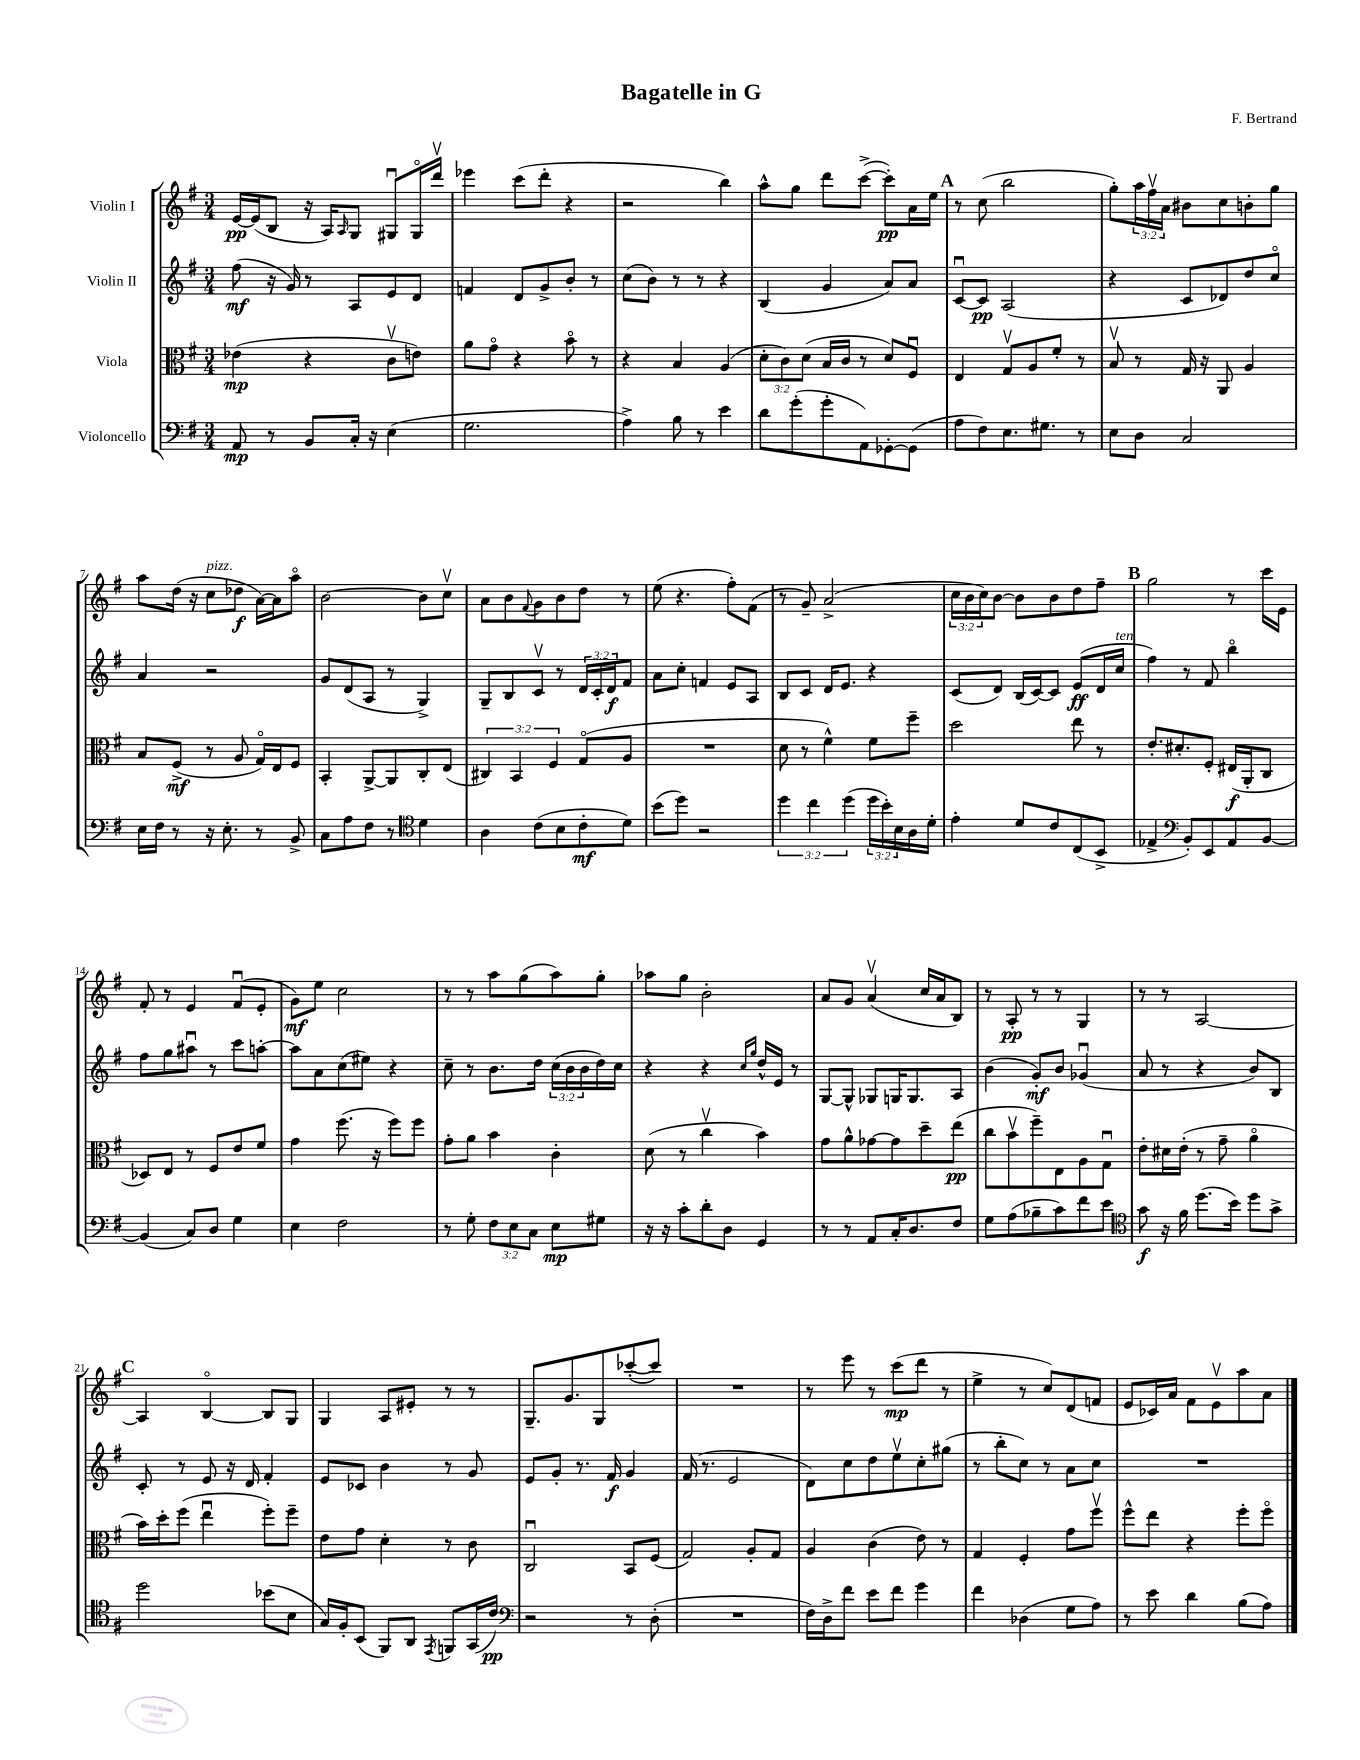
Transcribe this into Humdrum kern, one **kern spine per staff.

**kern	**dynam	**kern	**dynam	**kern	**dynam	**kern	**dynam
*part4	*part4	*part3	*part3	*part2	*part2	*part1	*part1
*staff4	*staff4	*staff3	*staff3	*staff2	*staff2	*staff1	*staff1
*I"Violoncello	*	*I"Viola	*	*I"Violin II	*	*I"Violin I	*
*clefF4	*	*clefC3	*	*clefG2	*	*clefG2	*
*k[f#]	*	*k[f#]	*	*k[f#]	*	*k[f#]	*
*M3/4	*	*M3/4	*	*M3/4	*	*M3/4	*
=1	=1	=1	=1	=1	=1	=1	=1
8AA/	mp	(4e-X\	mp	(8ff#\	mf	[16e/LL	pp
.	.	.	.	.	.	(16e/J]	.
8r	.	.	.	16r	.	8B/J	.
.	.	.	.	16g/)	.	.	.
8BB/L	.	4r	.	8r	.	16r	.
.	.	.	.	.	.	16A/KL)	.
.	.	.	.	.	.	16qqA/	.
16C'/Jk	.	.	.	8A/L	.	8G/J	.
16r	.	.	.	.	.	.	.
(4E\	.	8cv\L	.	8e/	.	8G#Xu/L	.
.	.	8en\J)	.	8d/J	.	16G#/L	.
.	.	.	.	.	.	16dddv/JJ	.
=2	=2	=2	=2	=2	=2	=2	=2
2.G\	.	8a\L	.	4fn/	.	4eee-X\	.
.	.	8g\J	.	.	.	.	.
.	.	4r	.	8d/L	.	(8ccc\L	.
.	.	.	.	8g^/	.	8ddd'\J	.
.	.	8b\	.	8b'/J	.	4r	.
.	.	8r	.	8r	.	.	.
=3	=3	=3	=3	=3	=3	=3	=3
4A^\)	.	4r	.	(8cc\L	.	2r	.
.	.	.	.	8b\J)	.	.	.
8B\	.	4B/	.	8r	.	.	.
8r	.	.	.	8r	.	.	.
4e\	.	(4A/	.	4r	.	4bb\)	.
=4	=4	=4	=4	=4	=4	=4	=4
8d\L	.	12d'\L	.	(4B/	.	8aa^^\L	.
.	.	12c\)	.	.	.	.	.
(8g'\	.	.	.	.	.	8gg\J	.
.	.	(12d\J	.	.	.	.	.
8g'\	.	16B/LL	.	4g/	.	8ddd\L	.
.	.	16c/JJ	.	.	.	.	.
8AA\)	.	8r	.	.	.	([8ccc^\J	.
[8GG-X'\	.	8d/L)	.	8a/L)	.	8ccc'\L])	pp
(8GG-\J]	.	8F#u/J	.	8a/J	.	16a\L	.
.	.	.	.	.	.	16ee\JJ	.
!!LO:REH:place=s1:t=A
=5	=5	=5	=5	=5	=5	=5	=5
8A\L	.	4E/	.	[8cu/L	.	8r	.
8F#\)	.	.	.	8c/J]	pp	(8cc\	.
8.E\	.	8Gv/L	.	(2A/	.	2bb\	.
.	.	8A/	.	.	.	.	.
8.G#X\J	.	.	.	.	.	.	.
.	.	8f#'/J	.	.	.	.	.
8r	.	8r	.	.	.	.	.
=6	=6	=6	=6	=6	=6	=6	=6
8E\L	.	8Bv/	.	4r	.	8gg'\L)	.
8D\J	.	8r	.	.	.	24aa\L	.
.	.	.	.	.	.	24ff#v\	.
.	.	.	.	.	.	24a\JJ	.
2C/	.	16G/	.	8c/L	.	8b#X\L	.
.	.	16r	.	.	.	.	.
.	.	8AA/	.	8d-X/)	.	8cc\	.
.	.	4A/	.	8dd/	.	8bn'\	.
.	.	.	.	8cc/J	.	8gg\J	.
!!LO:LB:g=z
=7	=7	=7	=7	=7	=7	=7	=7
16E\LL	.	8B/L	.	4a/	.	8aa\L	.
16F#\JJ	.	.	.	.	.	.	.
8r	.	(8F#^/J	mf	.	.	(16dd\Jk	.
.	.	.	.	.	.	16r	.
!	!	!	!	!	!	!LO:TX:a:i:t=pizz.	!
16r	.	8r	.	2r	.	8cc\L	.
8.E'\	.	.	.	.	.	.	.
.	.	8A/	.	.	.	8dd-X\J	f
8r	.	16G/LL)	.	.	.	[16a\LL)	.
.	.	16E/J	.	.	.	16a\J]	.
8BB^/	.	8F#/J	.	.	.	8aa\J	.
=8	=8	=8	=8	=8	=8	=8	=8
8C\L	.	4BB'/	.	8g/L	.	[2b\	.
8A\	.	.	.	(8d/	.	.	.
8F#\J	.	[8AA^/L	.	8A/J	.	.	.
8r	.	8AA/]	.	8r	.	.	.
*clefC4	*	*	*	*	*	*	*
4d\	.	8C'/	.	4G^/)	.	8b\L]	.
.	.	(8E/J	.	.	.	8ccv\J	.
=9	=9	=9	=9	=9	=9	=9	=9
4A\	.	6C#X/)	.	8G~/L	.	8a\L	.
.	.	.	.	8B/	.	8b\	.
.	.	6BB/	.	.	.	.	.
.	.	.	.	.	.	8qqf#/	.
(8c\L	.	.	.	8cv/J	.	8g\	.
.	.	6F#/	.	.	.	.	.
8B\	.	.	.	8r	.	8b\	.
8c'\	mf	(8G/L	.	24d/LL	.	8dd\J	.
.	.	.	.	24c'/	.	.	.
.	.	.	.	24d/J	f	.	.
8d\J)	.	8A/J	.	8f#/J	.	8r	.
=10	=10	=10	=10	=10	=10	=10	=10
(8b\L	.	2.r	.	8a\L	.	(8ee\	.
8dd\J)	.	.	.	8cc'\J	.	4.r	.
2r	.	.	.	4fn/	.	.	.
.	.	.	.	8e/L	.	8ff#'\L)	.
.	.	.	.	8A/J	.	(8f#\J	.
=11	=11	=11	=11	=11	=11	=11	=11
6dd\	.	8d\	.	8B/L	.	8r	.
.	.	8r	.	8c/J	.	8g~/)	.
6cc\	.	.	.	.	.	.	.
.	.	4f#^^\)	.	16d/KL	.	(2a^/	.
.	.	.	.	8.e/J	.	.	.
(6dd\	.	.	.	.	.	.	.
24dd\LL	.	8f#\L	.	4r	.	.	.
24b'\)	.	.	.	.	.	.	.
24B\	.	.	.	.	.	.	.
16A\	.	8ff#~\J	.	.	.	.	.
16d'\JJ	.	.	.	.	.	.	.
=12	=12	=12	=12	=12	=12	=12	=12
4e'\	.	2dd\	.	(8c/L	.	24cc\LL	.
.	.	.	.	.	.	24b\	.
.	.	.	.	.	.	24cc\J)	.
.	.	.	.	8d/J)	.	[8b\J	.
8d/L	.	.	.	(16B/LL	.	8b\L]	.
.	.	.	.	[16c/J)	.	.	.
8c/	.	.	.	8c/J]	.	8b\	.
(8C/	.	8ee\	.	(8e/L	ff	8dd\	.
8BB^/J	.	8r	.	16d/L	.	8ff#~\J	.
!	!	!	!	!LO:TX:a:i:t=ten.	!	!	!
.	.	.	.	16cc/JJ	.	.	.
!!LO:REH:place=s1:t=B
=13	=13	=13	=13	=13	=13	=13	=13
4E-X^/	.	8.e'/L	.	4ff#\)	.	2gg\	.
.	.	8.d#X'/	.	.	.	.	.
*clefF4	*	*	*	*	*	*	*
8BB'/L)	.	.	.	8r	.	.	.
8EE/	.	8F#'/J	.	8f#/	.	.	.
8AA/	.	(16E#X/LL	f	4bb\	.	8r	.
.	.	16AA'/J	.	.	.	.	.
[8BB/J	.	8C/J	.	.	.	16ccc\LL	.
.	.	.	.	.	.	16e\JJ	.
!!LO:LB:g=z
=14	=14	=14	=14	=14	=14	=14	=14
(4BB/]	.	8D-X/L)	.	8ff#\L	.	8f#'/	.
.	.	8E/J	.	8gg\	.	8r	.
8C/L)	.	8r	.	8aa#Xu\J	.	4e/	.
8D/J	.	8F#/L	.	8r	.	.	.
4G\	.	8e/	.	8ccc\L	.	(8f#u/L	.
.	.	8f#/J	.	[8aan'\J	.	8e'/J	.
=15	=15	=15	=15	=15	=15	=15	=15
4E\	.	4g\	.	8aa\L]	.	8g\L)	mf
.	.	.	.	8a\	.	8ee\J	.
2F#\	.	(8.ff#\	.	(8cc\	.	2cc\	.
.	.	.	.	8ee#X\J)	.	.	.
.	.	16r	.	.	.	.	.
.	.	8ff#\L)	.	4r	.	.	.
.	.	8ff#\J	.	.	.	.	.
=16	=16	=16	=16	=16	=16	=16	=16
8r	.	8g'\L	.	8cc~\	.	8r	.
8G'\	.	8a\J	.	8r	.	8r	.
12F#\L	.	4b\	.	8.b\L	.	8aa\L	.
12E\	.	.	.	.	.	.	.
.	.	.	.	.	.	(8gg\	.
12C\J	.	.	.	.	.	.	.
.	.	.	.	16dd\Jk	.	.	.
8E\L	mp	4c'\	.	(24cc\LL	.	8aa\)	.
.	.	.	.	24b\	.	.	.
.	.	.	.	24b\	.	.	.
8G#X\J	.	.	.	16dd\)	.	8gg'\J	.
.	.	.	.	16cc\JJ	.	.	.
=17	=17	=17	=17	=17	=17	=17	=17
16r	.	(8d\	.	4r	.	8aa-X\L	.
16r	.	.	.	.	.	.	.
8c'\L	.	8r	.	.	.	8gg\J	.
8d'\	.	4ccv\	.	4r	.	2b'\	.
8D\J	.	.	.	.	.	.	.
.	.	.	.	16qqcc/LL	.	.	.
.	.	.	.	16qqgg/JJ	.	.	.
4GG/	.	4b\)	.	16dd^^/LL	.	.	.
.	.	.	.	16e/JJ	.	.	.
.	.	.	.	8r	.	.	.
=18	=18	=18	=18	=18	=18	=18	=18
8r	.	8g\L	.	[8G/L	.	8a/L	.
8r	.	8a^^\	.	8G^^/J]	.	8g/J	.
8AA/L	.	[8g-X\	.	8G-X/L	.	(4av/	.
16C'/K	.	8g-\]	.	16Gn/K	.	.	.
8.D/	.	.	.	8.G/	.	.	.
.	.	8dd~\	.	.	.	16cc/LL	.
.	.	.	.	.	.	16a/J	.
8F#/J	.	(8ee\J	pp	8A/J	.	8B/J)	.
=19	=19	=19	=19	=19	=19	=19	=19
8G\L	.	8cc\L	.	(4b\	.	8r	.
(8A\	.	8bv\	.	.	.	8A'/	pp
8B-X~\	.	8ff#~\)	.	8g'/L)	mf	8r	.
8c\)	.	8E\	.	8b/J	.	8r	.
8f#\	.	8A\	.	(4g-Xu/	.	4G/	.
8e\J	.	8Gu\J	.	.	.	.	.
=20	=20	=20	=20	=20	=20	=20	=20
*clefC4	*	*	*	*	*	*	*
8g\	f	8e'\L	.	8a/	.	8r	.
16r	.	16d#X\L	.	8r	.	8r	.
16f#\	.	(16e'\JJ	.	.	.	.	.
(8.dd\L	.	8r	.	4r	.	[2A/	.
.	.	8g~\	.	.	.	.	.
16b\Jk)	.	.	.	.	.	.	.
8dd\L	.	4a\	.	8b/L)	.	.	.
8g^\J	.	.	.	8B/J	.	.	.
!!LO:LB:g=z
!!LO:REH:place=s1:t=C
=21	=21	=21	=21	=21	=21	=21	=21
2dd\	.	16b\LL)	.	8c'/	.	4A/]	.
.	.	16dd'\J	.	.	.	.	.
.	.	(8ff#\J	.	8r	.	.	.
.	.	4eeu\	.	8e/	.	[4B/	.
.	.	.	.	16r	.	.	.
.	.	.	.	16d/	.	.	.
(8b-X\L	.	8ff#'\L)	.	4f#'/	.	8B/L]	.
8B\J	.	8ff#~\J	.	.	.	8G/J	.
=22	=22	=22	=22	=22	=22	=22	=22
16G/LL)	.	8e\L	.	8e/L	.	4G/	.
16F#'/J	.	.	.	.	.	.	.
(8BB/J	.	8g\J	.	8c-X/J	.	.	.
8FF#/L)	.	4d'\	.	4b\	.	8A/L	.
8AA/J	.	.	.	.	.	8e#X'/J	.
8qEE/	.	.	.	.	.	.	.
8FFn/L	.	8r	.	8r	.	8r	.
(16GG/L	.	8c\	.	8g/	.	8r	.
16c/JJ)	pp	.	.	.	.	.	.
=23	=23	=23	=23	=23	=23	=23	=23
*clefF4	*	*	*	*	*	*	*
2r	.	2Cu/	.	8e/L	.	8.G~/L	.
.	.	.	.	8g'/J	.	.	.
.	.	.	.	.	.	8.g/	.
.	.	.	.	8.r	.	.	.
.	.	.	.	.	.	8G/	.
.	.	.	.	16f#/	f	.	.
8r	.	8BB/L	.	4g/	.	([8ccc-X'/	.
(8D'\	.	(8F#/J	.	.	.	8ccc-/J])	.
=24	=24	=24	=24	=24	=24	=24	=24
2.r	.	2G/)	.	(16f#/	.	2.r	.
.	.	.	.	8.r	.	.	.
.	.	.	.	2e/	.	.	.
.	.	8A'/L	.	.	.	.	.
.	.	8G/J	.	.	.	.	.
=25	=25	=25	=25	=25	=25	=25	=25
16F#\LL)	.	4A/	.	8d\L)	.	8r	.
16D^\J	.	.	.	.	.	.	.
8f#\J	.	.	.	8cc\	.	8eee\	.
8e\L	.	(4c\	.	8dd\	.	8r	.
8f#\J	.	.	.	8eev\	.	(8ccc\L	mp
4g\	.	8e\)	.	8cc'\	.	8ddd\J	.
.	.	8r	.	(8gg#X\J	.	8r	.
=26	=26	=26	=26	=26	=26	=26	=26
4f#\	.	4G/	.	8r	.	4ee^\	.
.	.	.	.	8bb'\L	.	.	.
(4D-X\	.	4F#'/	.	8cc\J)	.	8r	.
.	.	.	.	8r	.	8cc/L)	.
8G\L	.	8g\L	.	8a\L	.	(8d/	.
8A\J)	.	8ff#v\J	.	8cc\J	.	8fn/J	.
=27	=27	=27	=27	=27	=27	=27	=27
8r	.	8ff#^^\L	.	2.r	.	8e/L	.
8e\	.	8ee\J	.	.	.	16c-X/L)	.
.	.	.	.	.	.	16a/JJ	.
4d\	.	4r	.	.	.	8f#\L	.
.	.	.	.	.	.	8ev\	.
(8B\L	.	8ff#'\L	.	.	.	8aa\	.
8A\J)	.	8ff#\J	.	.	.	8a\J	.
==	==	==	==	==	==	==	==
*-	*-	*-	*-	*-	*-	*-	*-
